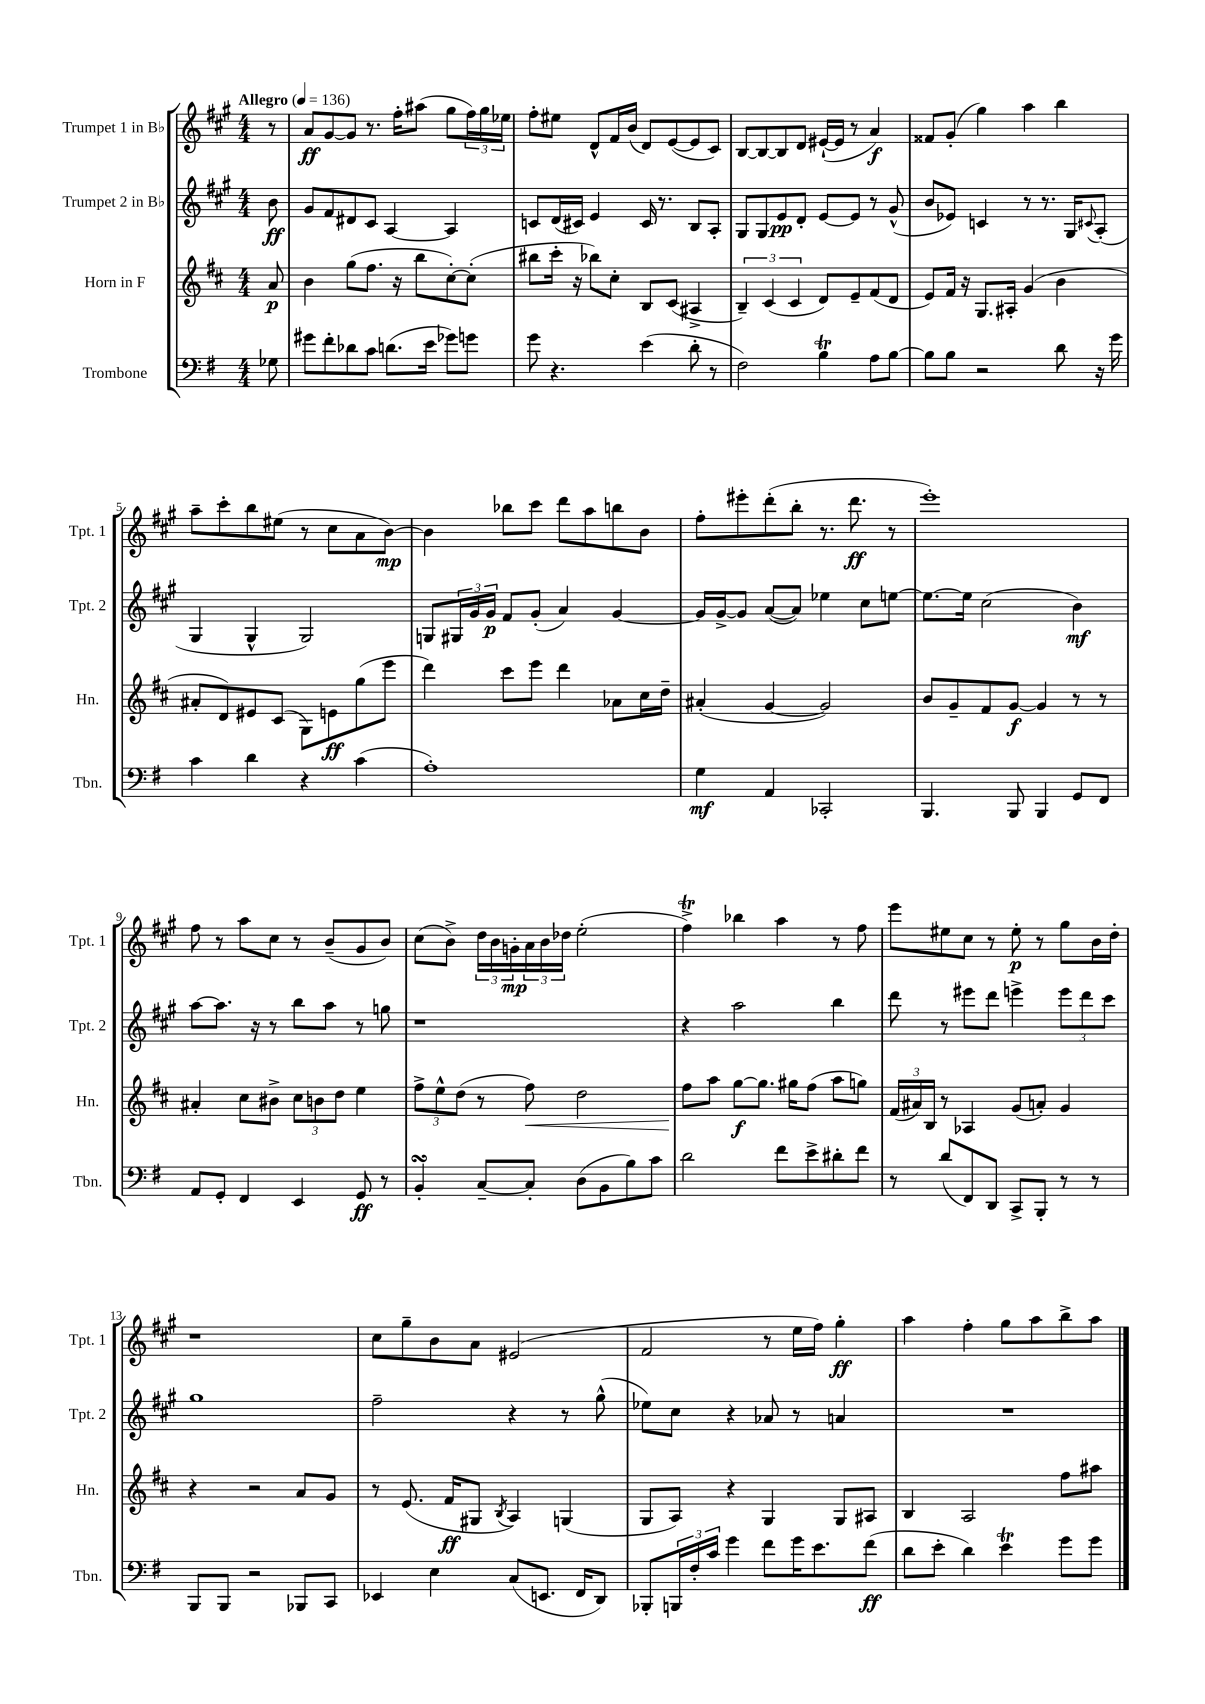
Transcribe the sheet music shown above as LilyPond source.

<<
\new StaffGroup <<
\new Staff = "s0" \with { instrumentName = "Trumpet 1 in Bb" shortInstrumentName = "Tpt. 1" } {
    \clef treble \key a \major \numericTimeSignature \time 4/4 \partial 8 \tempo "Allegro" 4 = 136
    r8 |
    a'8\ff gis'8~ gis'8 r8. fis''16-. ais''8( gis''8 \tuplet 3/2 { fis''16) gis''16 ees''16 } |
    fis''8-. eis''8 d'8-^ fis'16 b'16( d'8) e'8~( e'8 cis'8) |
    b8~ b8~ b8 d'8 eis'16~-!( eis'16 r8 a'4\f) |
    fisis'8 gis'8-.( gis''4) a''4 b''4 |
    a''8-- cis'''8-. b''8 eis''8( r8 cis''8 a'8 b'8~\mp) |
    b'4 bes''8 cis'''8 d'''8 a''8 b''8 b'8 |
    fis''8-. eis'''8-. d'''8-.( b''8-. r8. d'''8.\ff r8 |
    e'''1-.) |
    fis''8 r8 a''8 cis''8 r8 b'8--( gis'8 b'8) |
    cis''8( b'8->) \tuplet 3/2 { d''16 b'16 g'16-.\mp } \tuplet 3/2 { a'16 b'16 des''16 } e''2-.( |
    fis''4->\trill) bes''4 a''4 r8 fis''8 |
    e'''8 eis''8 cis''8 r8 eis''8-.\p r8 gis''8 b'16 d''16-. |
    r1 |
    cis''8 gis''8-- b'8 a'8 eis'2( |
    fis'2 r8 e''16 fis''16) gis''4-.\ff |
    a''4 fis''4-. gis''8 a''8 b''8-> a''8 \bar "|." |
}
\new Staff = "s1" \with { instrumentName = "Trumpet 2 in Bb" shortInstrumentName = "Tpt. 2" } {
    \clef treble \key a \major \numericTimeSignature \time 4/4 \partial 8
    b'8\ff |
    gis'8 fis'8 dis'8 cis'8 a4~ a4 |
    c'8 d'16( cis'16) e'4 cis'16 r8. b8 a8-. |
    gis8 gis8 e'8\pp d'8-. e'8~ e'8 r8 gis'8-^( |
    b'8 ees'8) c'4 r8 r8. gis16 \appoggiatura { cis'8 } a8-.( |
    gis4 gis4-^ gis2) |
    g8 \tuplet 3/2 { gis16 gis'16 gis'16\p } fis'8 gis'8-.( a'4) gis'4~ |
    gis'16 gis'16~-> gis'8 a'8~( a'8) ees''4 cis''8 e''8~ |
    e''8.~ e''16 cis''2( b'4\mf) |
    a''8~ a''8. r16 r8 b''8 a''8 r8 g''8 |
    r1 |
    r4 a''2 b''4 |
    d'''8 r8 eis'''8 d'''8 e'''4-> \tuplet 3/2 { e'''8 d'''8 cis'''8 } |
    gis''1 |
    fis''2-- r4 r8 gis''8-^( |
    ees''8) cis''8 r4 aes'8 r8 a'4 |
    R1 \bar "|." |
}
\new Staff = "s2" \with { instrumentName = "Horn in F" shortInstrumentName = "Hn." } {
    \clef treble \key d \major \numericTimeSignature \time 4/4 \partial 8
    a'8\p |
    b'4 g''8( fis''8. r16 b''8 cis''8~-.) cis''8-.( |
    bis''8 cis'''16-. r16 bes''8) cis''8-. b8 cis'8( ais4-> |
    \tuplet 3/2 { b4--) cis'4( cis'4 } d'8) e'8-- fis'8( d'8 |
    e'8) fis'16 r16 g8. ais16-. g'4( b'4 |
    ais'8-. d'8) eis'8 cis'8( g8) e'8\ff g''8( e'''8 |
    d'''4) cis'''8 e'''8 d'''4 aes'8 cis''16 d''16-- |
    ais'4-.( g'4~ g'2) |
    b'8 g'8-- fis'8 g'8~\f g'4 r8 r8 |
    ais'4-. cis''8 bis'8-> \tuplet 3/2 { cis''8 b'8 d''8 } e''4 |
    \tuplet 3/2 { fis''8-> e''8-^ d''8( } r8 fis''8\<) d''2 |
    fis''8\! a''8 g''8~\f g''8. gis''16 fis''8( a''8 g''8) |
    \tuplet 3/2 { fis'16( ais'16) b16 } r8 aes4 g'8( a'8-.) g'4 |
    r4 r2 a'8 g'8 |
    r8 e'8.( fis'16\ff gis8 \acciaccatura { b8 } a4) g4( |
    g8 a8) r4 g4 g8 ais8 |
    b4 a2 fis''8 ais''8 \bar "|." |
}
\new Staff = "s3" \with { instrumentName = "Trombone" shortInstrumentName = "Tbn." } {
    \clef bass \key g \major \numericTimeSignature \time 4/4 \partial 8
    ges8 |
    gis'8 fis'8-. des'8 c'8 d'8.( e'16 ges'8) g'8 |
    g'8 r4. e'4( d'8-. r8 |
    fis2) b4\trill a8 b8~ |
    b8 b8 r2 d'8 r16 g'16 |
    c'4 d'4 r4 c'4( |
    a1-.) |
    g4\mf a,4 ces,2-. |
    b,,4. b,,8 b,,4 g,8 fis,8 |
    a,8 g,8-. fis,4 e,4 g,8\ff r8 |
    b,4-.\turn c8~-- c8-. d8( b,8 b8) c'8 |
    d'2 fis'8 e'8-> dis'8-. fis'8 |
    r8 d'8( fis,8) d,8 c,8-> b,,8-. r8 r8 |
    b,,8 b,,8 r2 bes,,8 c,8 |
    ees,4 e4 c8( e,8. fis,16 d,8) |
    bes,,8-. \tuplet 3/2 { b,,16 fis16-. c'16 } g'4 fis'8 g'16 e'8. fis'8\ff( |
    d'8 e'8-. d'4) e'4\trill g'8 g'8 \bar "|." |
}
>>
>>
